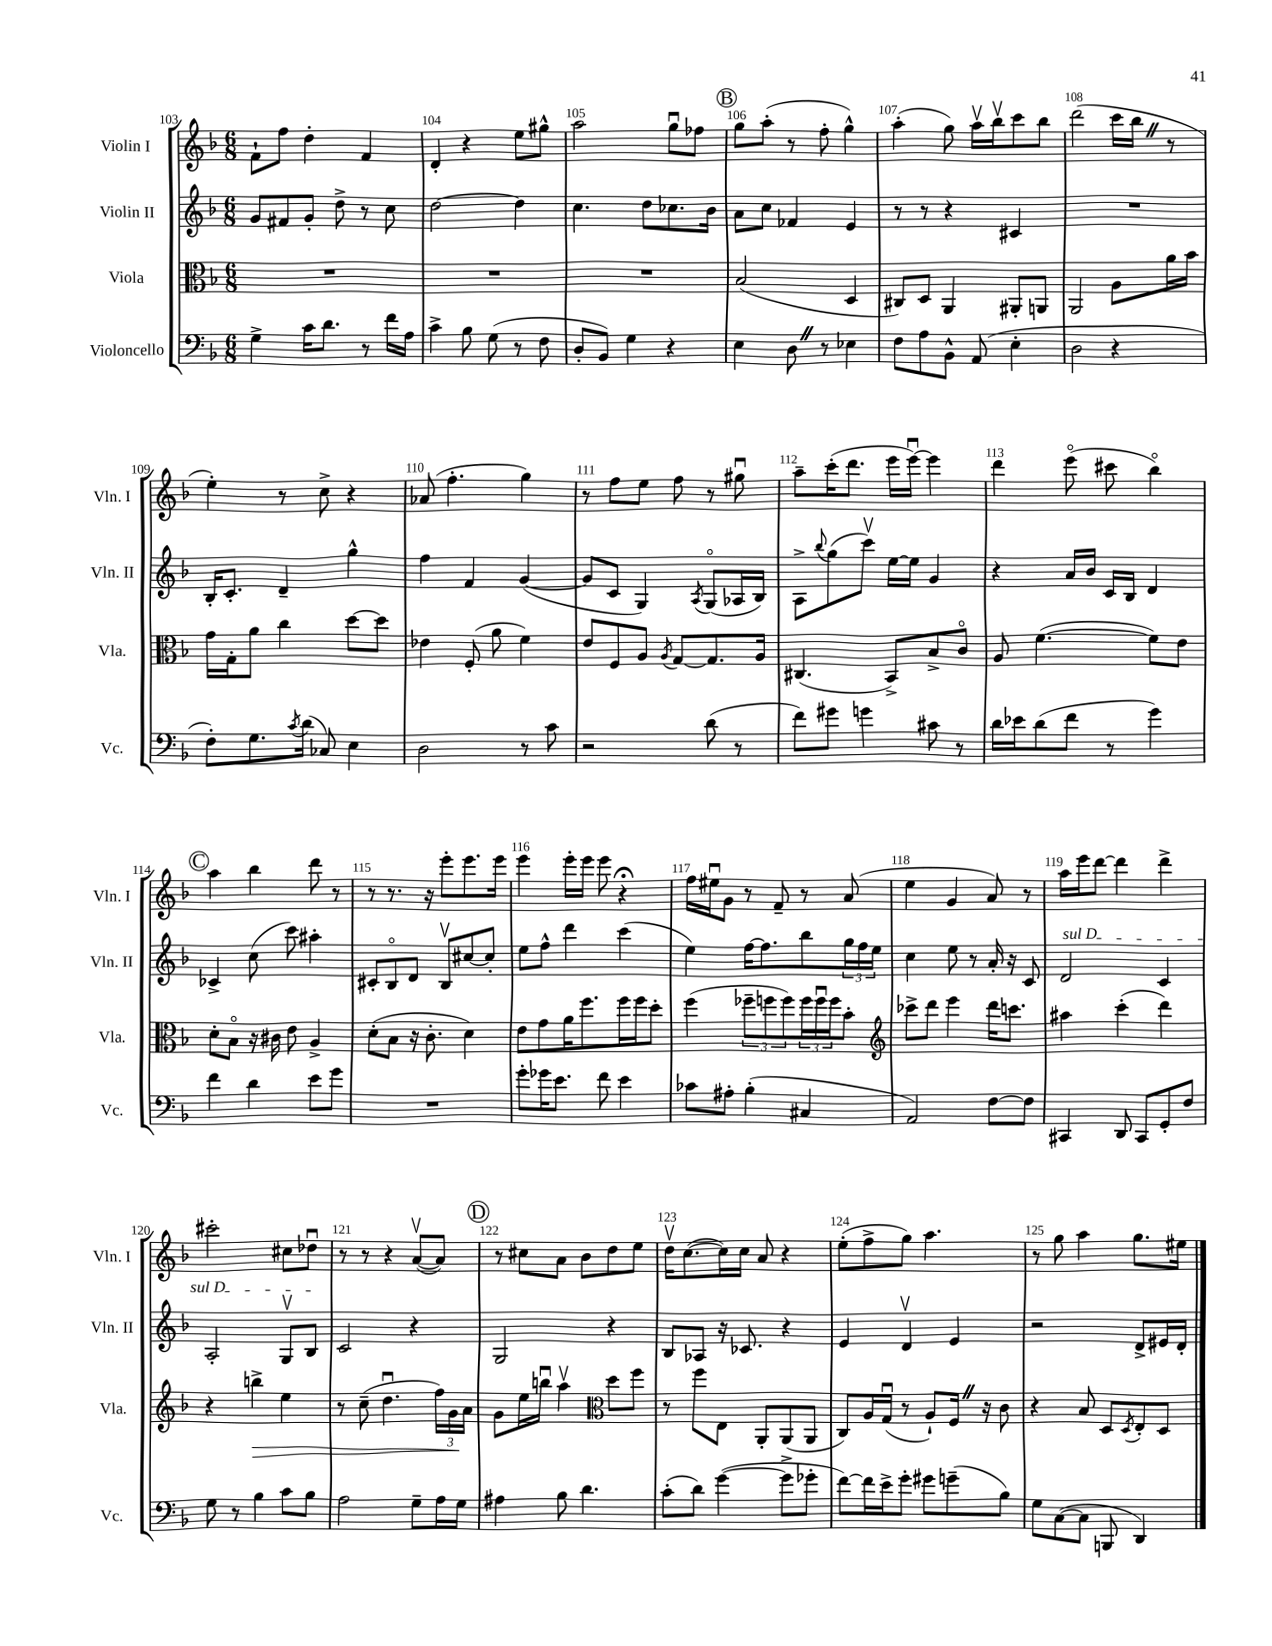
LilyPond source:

<<
\new StaffGroup <<
\new Staff = "s0" \with { instrumentName = "Violin I" shortInstrumentName = "Vln. I" } {
    \clef treble \key f \major \numericTimeSignature \time 6/8
    f'8-! f''8 d''4-. f'4 |
    d'4-. r4 e''8 gis''8-^ |
    a''2 g''8\downbow fes''8 |
    \mark \markup { \circle "B" } g''8 a''8-.( r8 f''8-. g''4-^) |
    a''4-.( g''8) a''16\upbow bes''16\upbow c'''8 bes''8 |
    d'''2( c'''16 bes''16 \once \override BreathingSign.text = \markup { \musicglyph "scripts.caesura.straight" } \breathe r8 |
    e''4-.) r8 c''8-> r4 |
    aes'8( f''4.-. g''4) |
    r8 f''8 e''8 f''8 r8 gis''8\downbow |
    a''8-- c'''16-.( d'''8. e'''16 e'''16~\downbow) e'''4 |
    d'''4 e'''8\flageolet( cis'''8 bes''4\flageolet) |
    \mark \markup { \circle "C" } a''4 bes''4 d'''8 r8 |
    r8 r8. r16 e'''8-. e'''8. e'''16 |
    e'''4 e'''16-. e'''16 e'''8 r4\fermata |
    f''16 eis''16\downbow g'8 r8 f'8-- r8 a'8( |
    e''4 g'4 a'8) r8 |
    a''16 e'''16 d'''8~ d'''4 d'''4-> |
    cis'''2-. cis''8 des''8\downbow |
    r8 r8 r4 a'8~\upbow( a'8) |
    \mark \markup { \circle "D" } r8 cis''8 a'8 bes'8 d''8 e''8 |
    d''16\upbow c''8.~( c''16) c''16 a'8 r4 |
    e''8-.( f''8-> g''8) a''4. |
    r8 g''8 a''4 g''8. eis''16 \bar "|." |
}
\new Staff = "s1" \with { instrumentName = "Violin II" shortInstrumentName = "Vln. II" } {
    \clef treble \key f \major \numericTimeSignature \time 6/8
    g'8 fis'8 g'8-. d''8-> r8 c''8 |
    d''2~ d''4 |
    c''4. d''8 ces''8. bes'16 |
    \mark \markup { \circle "B" } a'8 c''8 fes'4 e'4 |
    r8 r8 r4 cis'4 |
    R2. |
    bes16-. c'8.-. d'4-- g''4-^ |
    f''4 f'4 g'4~( |
    g'8 c'8 g4) \acciaccatura { a8 } g8\flageolet( aes16 bes16) |
    a8-> \appoggiatura { bes''8 } g''8( c'''8\upbow) e''16~ e''16 g'4 |
    r4 a'16 bes'16 c'16 bes16 d'4 |
    \mark \markup { \circle "C" } ces'4-> c''8( c'''8) ais''4-. |
    cis'8-. bes8\flageolet d'8 bes8\upbow cis''8~ cis''8-. |
    e''8 f''8-^ d'''4 c'''4( |
    e''4) f''16~ f''8. bes''8 \tuplet 3/2 { g''16 f''16 e''16 } |
    c''4 e''8 r8 a'16-. r16 c'8 |
    \once \override TextSpanner.bound-details.left.text = \markup { \italic "sul D" } d'2\startTextSpan c'4 |
    a2-. g8\upbow bes8\stopTextSpan |
    c'2 r4 |
    \mark \markup { \circle "D" } g2 r4 |
    bes8 aes8 r16 ces'8. r4 |
    e'4 d'4\upbow e'4 |
    r2 d'8-> eis'16 d'16-. \bar "|." |
}
\new Staff = "s2" \with { instrumentName = "Viola" shortInstrumentName = "Vla." } {
    \clef alto \key f \major \numericTimeSignature \time 6/8
    R2. |
    R2. |
    R2. |
    \mark \markup { \circle "B" } bes2( d4 |
    cis8) d8 a,4 ais,8-. a,8 |
    a,2 a8 a'16 bes'16 |
    g'16 g16-. a'8 c''4 d''8~ d''8 |
    ees'4 f8-.( a'8 f'4) |
    e'8 f8 a8 \acciaccatura { a8 } g8~ g8. a16 |
    cis4.( bes,8->) bes8-> c'8\flageolet |
    a8 f'4.~( f'8) e'8 |
    \mark \markup { \circle "C" } d'8-. bes8\flageolet r16 cis'16 e'8 a4-> |
    d'8-.( bes8 r16 c'8.-. d'4) |
    e'8 g'8 a'16 f''8. f''16 f''16 d''8-. |
    f''4( \tuplet 3/2 { fes''8-- f''8 f''8) } \tuplet 3/2 { f''16 f''16\downbow f''16 } bes'8-. |
    \clef treble ces'''8-> d'''8 e'''4 d'''16 c'''8. |
    ais''4 c'''4-.( d'''4) |
    r4 b''4->\> e''4 |
    r8 c''8--( d''4.\downbow \tuplet 3/2 { f''16) g'16\! a'16 } |
    \mark \markup { \circle "D" } g'8 e''16 b''16\downbow a''4\upbow \clef alto d''8 f''8 |
    r8 f''8 e8 a,8-. a,8( a,8 |
    c8) a16 g16\downbow( r8 a8-!) f16 \once \override BreathingSign.text = \markup { \musicglyph "scripts.caesura.straight" } \breathe r16 c'8 |
    r4 bes8 d8 \acciaccatura { d8 } e8-. d8 \bar "|." |
}
\new Staff = "s3" \with { instrumentName = "Violoncello" shortInstrumentName = "Vc." } {
    \clef bass \key f \major \numericTimeSignature \time 6/8
    g4-> c'16 d'8. r8 f'16 a16 |
    c'4-> bes8 g8( r8 f8 |
    d8-. bes,8) g4 r4 |
    \mark \markup { \circle "B" } e4 d8 \once \override BreathingSign.text = \markup { \musicglyph "scripts.caesura.straight" } \breathe r8 ees4 |
    f8 a8 bes,8-^ a,8( e4-. |
    d2 r4 |
    f8-.) g8. \acciaccatura { c'8 } d'16( ces8) e4 |
    d2 r8 c'8 |
    r2 d'8( r8 |
    f'8) gis'8 g'4 cis'8 r8 |
    d'16 ees'16 d'8( f'8 r8 g'4) |
    \mark \markup { \circle "C" } f'4 d'4 e'8 g'8 |
    R2. |
    g'8-. ges'16 e'8. f'8 e'4 |
    ces'8 ais8-. bes4-.( cis4 |
    a,2) f8~ f8 |
    cis,4 d,8 cis,8 g,8-. f8 |
    g8 r8 bes4 c'8 bes8 |
    a2 g8-- a16 g16 |
    \mark \markup { \circle "D" } ais4 bes8 d'4. |
    c'8-.( d'8) g'4~( g'8-> ges'8-. |
    f'8~) f'16 e'16-> g'8-. gis'8 g'8--( bes8) |
    g8 c8~( c8 b,,8 d,4) \bar "|." |
}
>>
>>
\layout { \context { \Score currentBarNumber = #103 \override BarNumber.break-visibility = ##(#f #t #t) barNumberVisibility = #all-bar-numbers-visible } }
